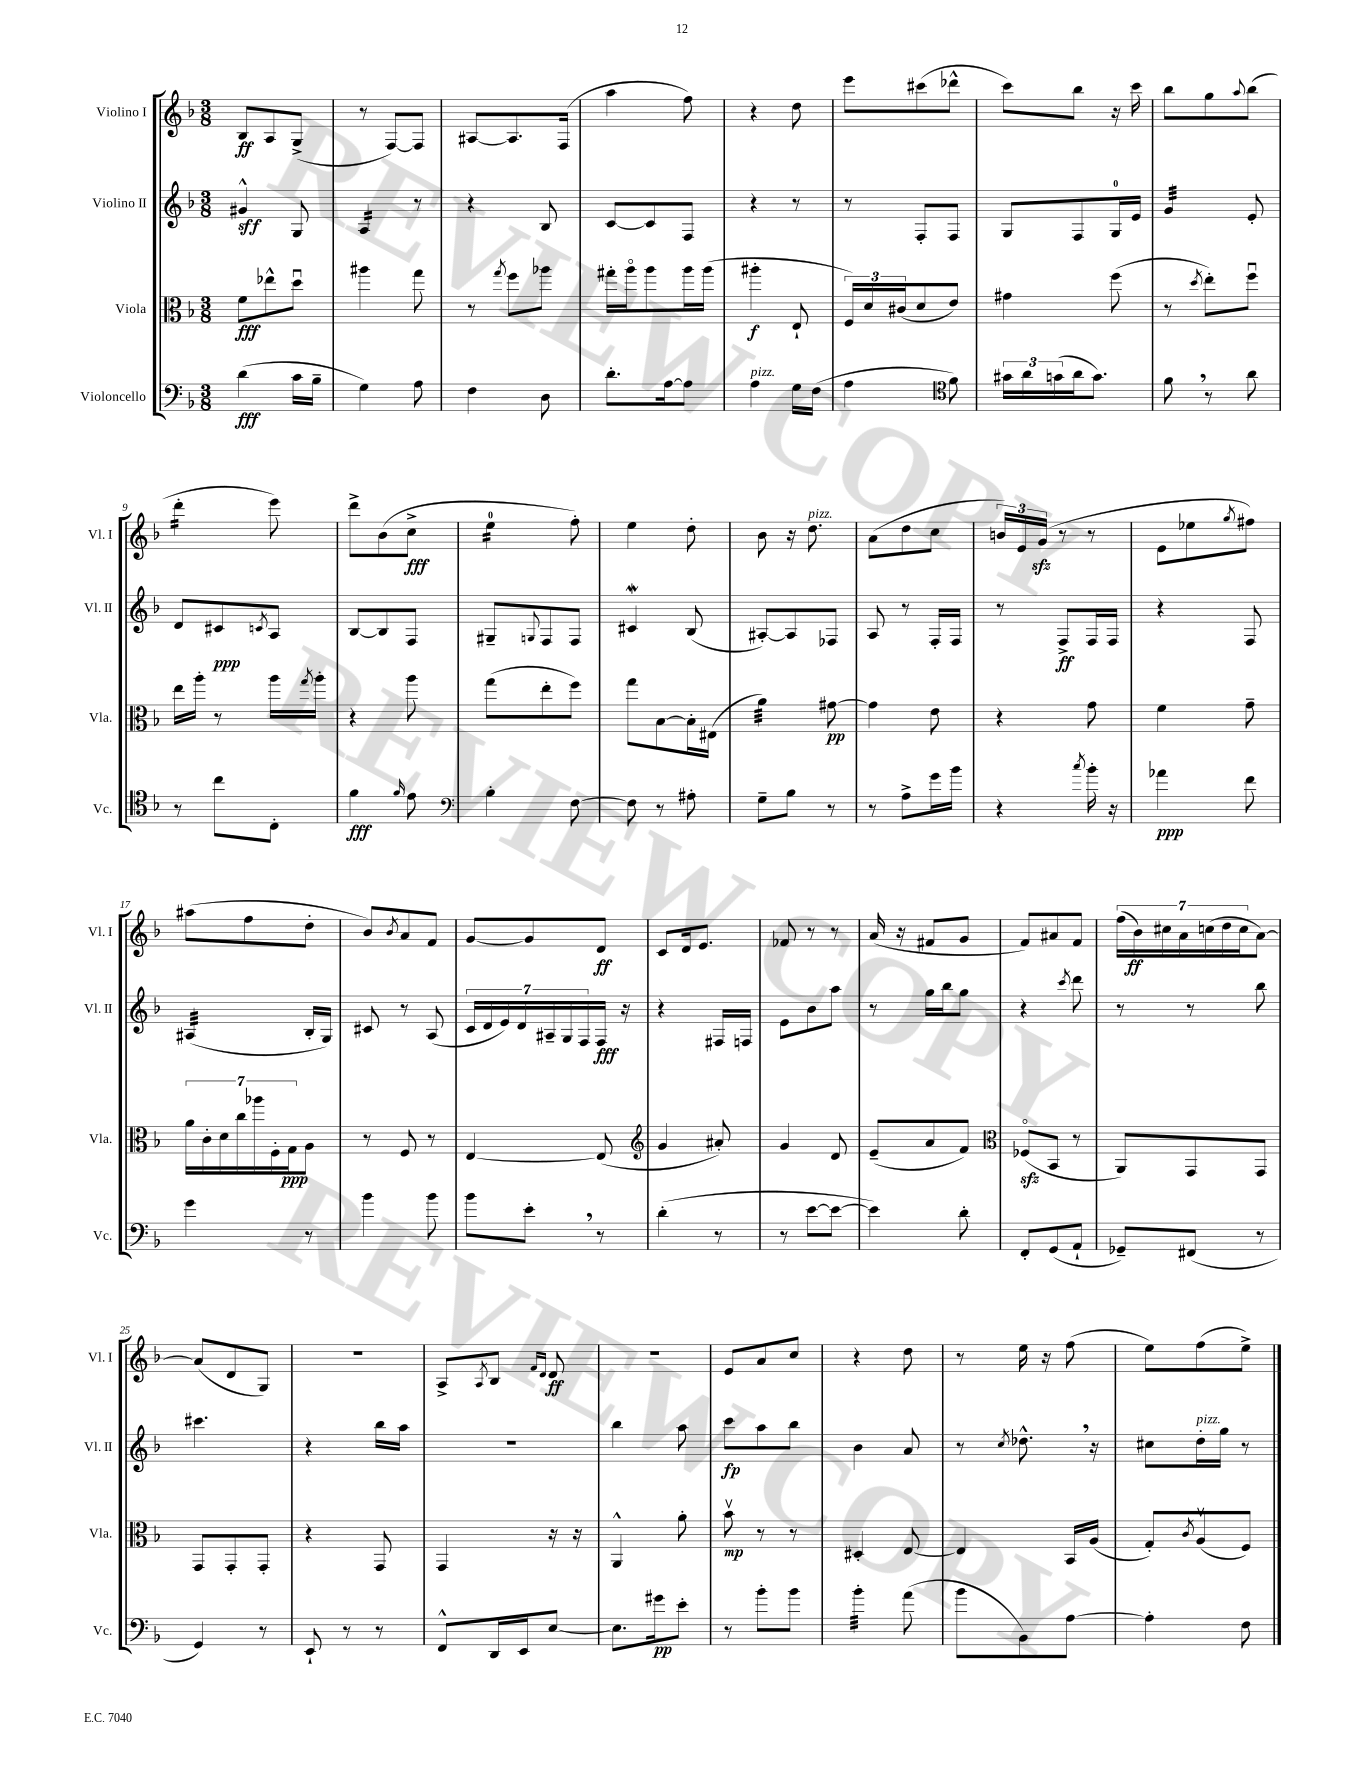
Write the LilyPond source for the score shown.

<<
\new StaffGroup <<
\new Staff = "s0" \with { instrumentName = "Violino I" shortInstrumentName = "Vl. I" } {
    \clef treble \key f \major \numericTimeSignature \time 3/8
    bes8\ff a8 g8->( |
    r8 f8~) f8 |
    ais8~ ais8. f16( |
    a''4 f''8) |
    r4 d''8 |
    e'''8 cis'''8( des'''8-^ |
    c'''8) bes''8 r16 c'''16 |
    bes''8 g''8 \appoggiatura { a''8 } bes''8( |
    d'''4:16-. e'''8) |
    d'''8-> bes'8( c''8->\fff |
    e''4:16-0 f''8-.) |
    e''4 d''8-. |
    bes'8 r16 d''8.^\markup { \italic "pizz." } |
    a'8( d''8 c''8 |
    \tuplet 3/2 { b'16) e'16 g'16\sfz( } r8 r8 |
    e'8 ees''8 \acciaccatura { g''8 } fis''8) |
    ais''8( f''8 d''8-. |
    bes'8) \acciaccatura { bes'8 } a'8 f'8 |
    g'8~ g'8 d'8\ff |
    c'8 d'16 e'8. |
    fes'8 r8 r8 |
    a'16( r16 fis'8 g'8 |
    f'8) ais'8 f'8 |
    \tuplet 7/4 { f''16( bes'16\ff) cis''16 a'16 c''16( d''16 c''16 } a'8~) |
    a'8( d'8 g8) |
    R4. |
    a8-> \acciaccatura { a8 } bes8 \grace { f'16 d'16 } d'8\ff |
    R4. |
    e'8 a'8 c''8 |
    r4 d''8 |
    r8 e''16 r16 f''8( |
    e''8) f''8( e''8->) \bar "|." |
}
\new Staff = "s1" \with { instrumentName = "Violino II" shortInstrumentName = "Vl. II" } {
    \clef treble \key f \major \numericTimeSignature \time 3/8
    gis'4-^\sff g8 |
    a4:16 r8 |
    r4 bes8 |
    c'8~ c'8 f8 |
    r4 r8 |
    r8 f8-. f8 |
    g8 f8 g16-0 e'16 |
    g'4:32 e'8-. |
    d'8 cis'8\ppp \acciaccatura { c'8 } a8 |
    bes8~ bes8 f8 |
    gis8-- \appoggiatura { g8 } f8 f8 |
    cis'4\mordent bes8( |
    ais8~-.) ais8 fes8 |
    a8 r8 f16-. f16 |
    r8 f8->\ff f16 f16 |
    r4 f8 |
    ais4:32( bes16-. g16) |
    cis'8 r8 a8( |
    \tuplet 7/4 { c'16 d'16 e'16) d'16 ais16-- g16 f16 } f16\fff r16 |
    r4 fis16 f16 |
    e'8 bes'8 a''8 |
    r8 g''16 bes''16 g''8 |
    r4 \acciaccatura { c'''8 } d'''8 |
    r8 r8 bes''8 |
    cis'''4. |
    r4 bes''16 a''16 |
    R4. |
    bes''4 a''8 |
    c'''8\fp a''8 bes''8 |
    bes'4 a'8 |
    r8 \acciaccatura { c''8 } des''8.-^ \breathe r16 |
    cis''8 d''16-.^\markup { \italic "pizz." } g''16 r8 \bar "|." |
}
\new Staff = "s2" \with { instrumentName = "Viola" shortInstrumentName = "Vla." } {
    \clef alto \key f \major \numericTimeSignature \time 3/8
    f'8\fff ees''8-^ d''8\downbow |
    ais''4 g''8 |
    r8 \acciaccatura { g''8 } f''8 aes''8 |
    gis''16-. a''16\flageolet a''8 a''16 a''16( |
    ais''4-.\f e8-! |
    \tuplet 3/2 { f16) d'16 cis'16( } d'8 e'8) |
    gis'4 f''8( |
    r8 \acciaccatura { d''8 } e''8-.) f''8\downbow |
    e''16 a''16-. r8 a''16 \acciaccatura { g''8 } a''16-. |
    r4 a''8 |
    g''8( e''8-. f''8) |
    g''8 bes8~ bes16-. eis16( |
    a'4:32) gis'8~\pp |
    gis'4 e'8 |
    r4 g'8 |
    f'4 g'8-- |
    \tuplet 7/4 { a'16 c'16-. d'16 c''16 aes''16 f16-. g16\ppp } a8 |
    r8 f8 r8 |
    e4~ e8( |
    \clef treble g'4 ais'8-.) |
    g'4 d'8 |
    e'8--( a'8 f'8) |
    \clef alto fes8\flageolet\sfz( bes,8 r8 |
    a,8) g,8 g,8 |
    g,8 g,8-. g,8-. |
    r4 g,8 |
    g,4 r16 r16 |
    a,4-^ a'8-. |
    bes'8\upbow\mp r8 r8 |
    dis4-. e8~ |
    e4 bes,16 a16( |
    g8-.) \acciaccatura { c'8 } a8\upbow( f8) \bar "|." |
}
\new Staff = "s3" \with { instrumentName = "Violoncello" shortInstrumentName = "Vc." } {
    \clef bass \key f \major \numericTimeSignature \time 3/8
    d'4\fff( c'16 bes16-- |
    g4) a8 |
    f4 d8 |
    d'8.-. a16~ a8 |
    a4^\markup { \italic "pizz." } g16 f16( |
    a4 \clef tenor f'8) |
    \tuplet 3/2 { gis'16 a'16 g'16( } a'16 g'8.) |
    f'8 \breathe r8 a'8 |
    r8 c''8 c8-. |
    f'4\fff \grace { f'16 } e'8 |
    \clef bass bes4-. f8~ |
    f8 r8 ais8-. |
    g8-- bes8 r8 |
    r8 a8-> g'16 bes'16 |
    r4 \acciaccatura { c''8 } bes'16-. r16 |
    aes'4\ppp f'8 |
    g'4 r8 |
    bes'4 bes'8 |
    bes'8 e'8-. \breathe r8 |
    d'4-.( r8 |
    r8 e'8~ e'8~ |
    e'4) d'8-. |
    f,8-. g,8( a,8-! |
    ges,8--) fis,8( r8 |
    g,4) r8 |
    e,8-! r8 r8 |
    f,8-^ d,16 e,16 e8~ |
    e8. gis'16\pp e'8-. |
    r8 bes'8-. bes'8 |
    bes'4:32-. a'8( |
    bes'8 bes,8) a8~ |
    a4-. f8 \bar "|." |
}
>>
>>
